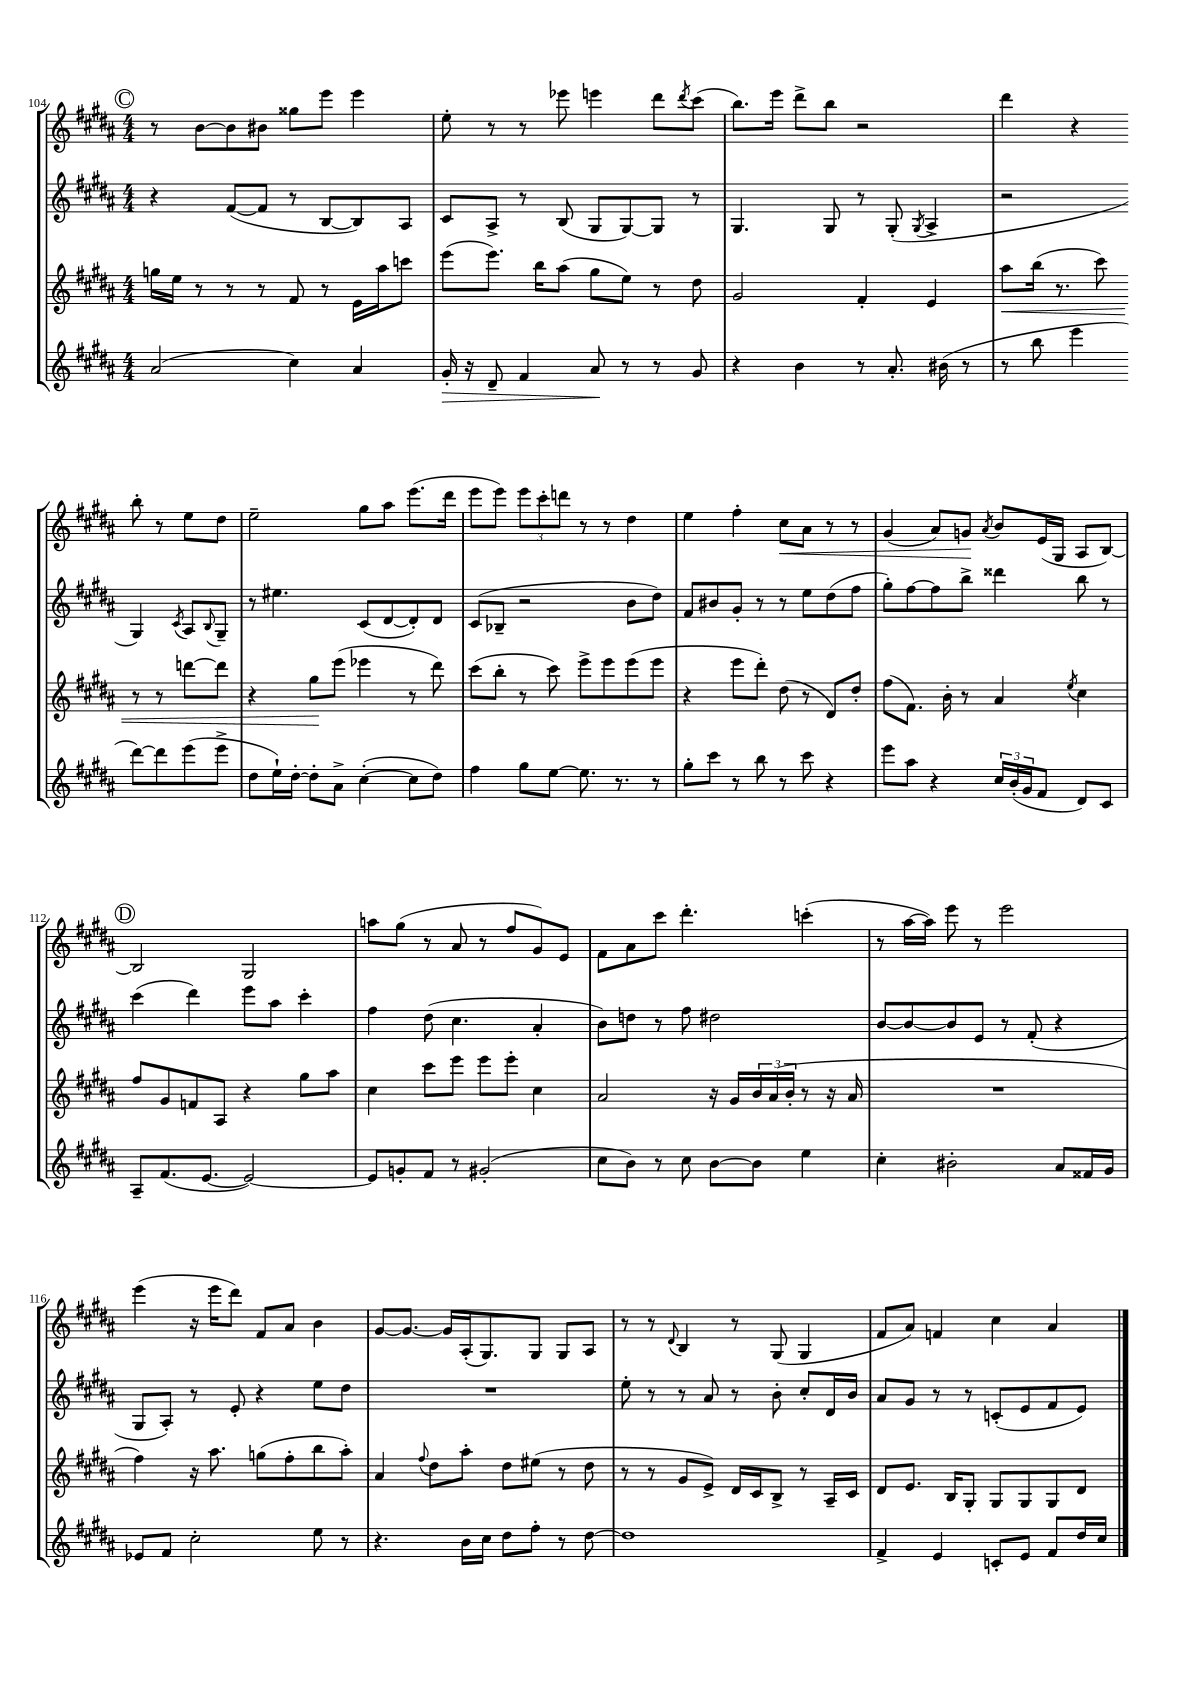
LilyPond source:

<<
\new StaffGroup <<
\new Staff = "s0" {
    \clef treble \key b \major \numericTimeSignature \time 4/4
    \mark \markup { \circle "C" } r8 b'8~ b'8 bis'8 gisis''8 e'''8 e'''4 |
    e''8-. r8 r8 ees'''8 e'''4 dis'''8 \acciaccatura { dis'''8 } cis'''8( |
    b''8.) e'''16 dis'''8-> b''8 r2 |
    dis'''4 r4 b''8-. r8 e''8 dis''8 |
    e''2-- gis''8 ais''8 e'''8.( dis'''16 |
    e'''8 e'''8) \tuplet 3/2 { e'''8 cis'''8-. d'''8 } r8 r8 dis''4 |
    e''4 fis''4-. cis''8\< ais'8 r8 r8 |
    gis'4( ais'8) g'8\! \acciaccatura { ais'8 } b'8 e'16( gis16 ais8 b8~) |
    \mark \markup { \circle "D" } b2 gis2 |
    a''8 gis''8( r8 ais'8 r8 fis''8 gis'8) e'8 |
    fis'8 ais'8 cis'''8 dis'''4.-. c'''4-.( |
    r8 ais''16~ ais''16) e'''8 r8 e'''2 |
    e'''4( r16 e'''16 dis'''8) fis'8 ais'8 b'4 |
    gis'8~ gis'8.~ gis'16 ais16-.( gis8.) gis8 gis8 ais8 |
    r8 r8 \appoggiatura { dis'8 } b4 r8 gis8( gis4 |
    fis'8 ais'8) f'4 cis''4 ais'4 \bar "|." |
}
\new Staff = "s1" {
    \clef treble \key b \major \numericTimeSignature \time 4/4
    \mark \markup { \circle "C" } r4 fis'8~( fis'8 r8 b8~ b8) ais8 |
    cis'8 ais8-> r8 b8( gis8 gis8~) gis8 r8 |
    gis4. gis8 r8 gis8-.( \acciaccatura { gis8 } ais4-> |
    r2 gis4) \acciaccatura { cis'8 } ais8 \appoggiatura { b8 } gis8-- |
    r8 eis''4. cis'8( dis'8~ dis'8-.) dis'8 |
    cis'8( bes8-- r2 b'8 dis''8) |
    fis'8 bis'8 gis'8-. r8 r8 e''8 dis''8( fis''8 |
    gis''8-.) fis''8~ fis''8 b''8-> disis'''4 b''8 r8 |
    \mark \markup { \circle "D" } cis'''4( dis'''4) e'''8 ais''8 cis'''4-. |
    fis''4 dis''8( cis''4. ais'4-. |
    b'8) d''8 r8 fis''8 dis''2 |
    b'8~ b'8~ b'8 e'8 r8 fis'8-.( r4 |
    gis8 ais8-.) r8 e'8-. r4 e''8 dis''8 |
    R1 |
    e''8-. r8 r8 ais'8 r8 b'8-. cis''8-. dis'16 b'16 |
    ais'8 gis'8 r8 r8 c'8-.( e'8 fis'8 e'8) \bar "|." |
}
\new Staff = "s2" {
    \clef treble \key b \major \numericTimeSignature \time 4/4
    \mark \markup { \circle "C" } g''16 e''16 r8 r8 r8 fis'8 r8 e'16 ais''16 c'''8 |
    e'''8( e'''8.) b''16 ais''8( gis''8 e''8) r8 dis''8 |
    gis'2 fis'4-. e'4 |
    ais''8\< b''16( r8. cis'''8) r8 r8 d'''8~ d'''8 |
    r4 gis''8\! e'''8( ees'''4 r8 dis'''8) |
    cis'''8( b''8-. r8 cis'''8) e'''8-> e'''8 e'''8( e'''8 |
    r4 e'''8 dis'''8-.) dis''8( r8 dis'8) dis''8-. |
    fis''8( fis'8.) b'16-. r8 ais'4 \acciaccatura { e''8 } cis''4 |
    \mark \markup { \circle "D" } fis''8 gis'8 f'8 ais8 r4 gis''8 ais''8 |
    cis''4 cis'''8 e'''8 e'''8 e'''8-. cis''4 |
    ais'2 r16 gis'16 \tuplet 3/2 { b'16 ais'16( b'16-. } r8 r16 ais'16 |
    R1 |
    fis''4) r16 ais''8. g''8( fis''8-. b''8 ais''8-.) |
    ais'4 \appoggiatura { fis''8 } dis''8 ais''8-. dis''8 eis''8( r8 dis''8 |
    r8 r8 gis'8 e'8->) dis'16 cis'16 b8-> r8 ais16-- cis'16 |
    dis'8 e'8. b16 gis8-. gis8 gis8 gis8 dis'8 \bar "|." |
}
\new Staff = "s3" {
    \clef treble \key b \major \numericTimeSignature \time 4/4
    \mark \markup { \circle "C" } ais'2( cis''4) ais'4 |
    gis'16-.\> r16 dis'8-- fis'4 ais'8\! r8 r8 gis'8 |
    r4 b'4 r8 ais'8.-. bis'16( r8 |
    r8 b''8 e'''4 dis'''8~) dis'''8 e'''8( e'''8-> |
    dis''8 e''16-!) dis''16~-. dis''8-. ais'8-> cis''4~-.( cis''8 dis''8) |
    fis''4 gis''8 e''8~ e''8. r8. r8 |
    gis''8-. cis'''8 r8 b''8 r8 cis'''8 r4 |
    e'''8 ais''8 r4 \tuplet 3/2 { cis''16 b'16-.( gis'16 } fis'8 dis'8) cis'8 |
    \mark \markup { \circle "D" } ais8-- fis'8.( e'8.~ e'2~) |
    e'8 g'8-. fis'8 r8 gis'2-.( |
    cis''8 b'8) r8 cis''8 b'8~ b'8 e''4 |
    cis''4-. bis'2-. ais'8 fisis'16 gis'16 |
    ees'8 fis'8 cis''2-. e''8 r8 |
    r4. b'16 cis''16 dis''8 fis''8-. r8 dis''8~ |
    dis''1 |
    fis'4-> e'4 c'8-. e'8 fis'8 dis''16 cis''16 \bar "|." |
}
>>
>>
\layout { \context { \Score currentBarNumber = #104 } }
